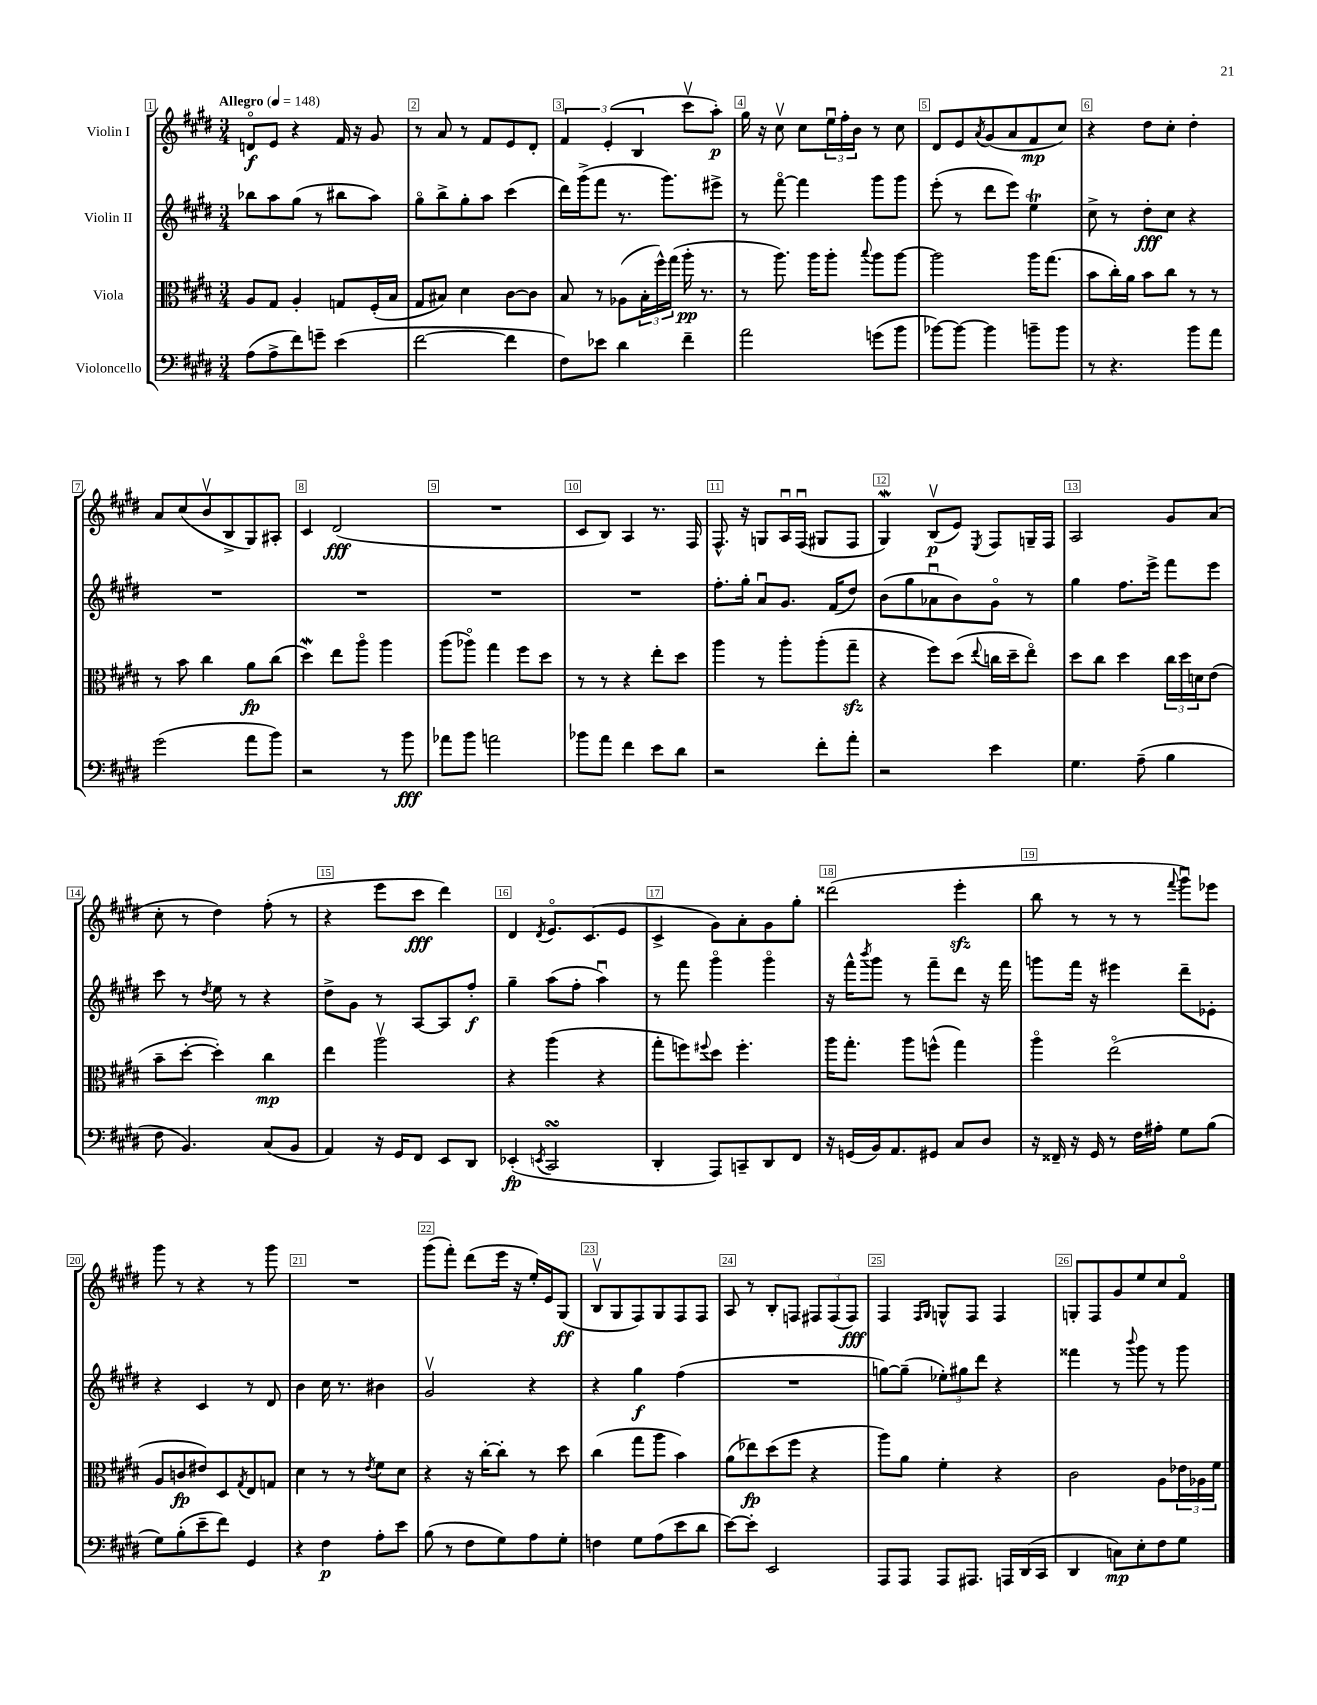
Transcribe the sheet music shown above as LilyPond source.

<<
\new StaffGroup <<
\new Staff = "s0" \with { instrumentName = "Violin I" } {
    \clef treble \key e \major \numericTimeSignature \time 3/4 \tempo "Allegro" 4 = 148
    d'8\flageolet\f e'8 r4 fis'16 r16 gis'8 |
    r8 a'8 r8 fis'8 e'8 dis'8-. |
    \tuplet 3/2 { fis'4 e'4-.( b4 } cis'''8\upbow a''8-.\p) |
    gis''16 r16 cis''8\upbow cis''8 \tuplet 3/2 { e''16\downbow fis''16-. b'16 } r8 cis''8 |
    dis'8 e'8 \acciaccatura { a'8 } gis'8( a'8 fis'8\mp cis''8) |
    r4 dis''8 cis''8-. dis''4-. |
    a'8 cis''8( b'8\upbow b8-> gis8) ais8-. |
    cis'4 dis'2\fff( |
    R2. |
    cis'8 b8) a4 r8. fis16 |
    fis8.-^ r16 g8 a16\downbow fis16\downbow( gis8 fis8 |
    gis4\mordent) b8\upbow\p( e'8) \acciaccatura { e8 } fis8 g16-- fis16 |
    a2 gis'8 a'8( |
    cis''8-. r8 dis''4) fis''8-.( r8 |
    r4 e'''8 cis'''8\fff dis'''4) |
    dis'4 \acciaccatura { dis'8 } e'8.\flageolet cis'8.( e'8 |
    cis'4-> gis'8) a'8-. gis'8 gis''8-. |
    disis'''2( e'''4-.\sfz |
    b''8 r8 r8 r8 \appoggiatura { fis'''8 } gis'''8\downbow) ees'''8 |
    gis'''8 r8 r4 r8 gis'''8 |
    R2. |
    gis'''8( fis'''8-.) dis'''8( e'''16 r16 e''16-.) e'16 gis8\ff( |
    b8\upbow gis8 fis8) gis8 fis8 fis8 |
    a8 r8 b8-. f8 \tuplet 3/2 { fis8 fis8( fis8\fff) } |
    fis4 \grace { fis16 gis16 } g8-^ fis8 fis4 |
    g8-. fis8 gis'8 e''8 cis''8 fis'8\flageolet \bar "|." |
}
\new Staff = "s1" \with { instrumentName = "Violin II" } {
    \clef treble \key e \major \numericTimeSignature \time 3/4
    bes''8 a''8 gis''8( r8 bis''8 a''8) |
    gis''8\flageolet b''8-> gis''8-. a''8 cis'''4( |
    dis'''16) gis'''16->( fis'''8 r8. gis'''8.) eis'''8-> |
    r8 fis'''8~\flageolet fis'''4 gis'''8 gis'''8 |
    e'''8-.( r8 dis'''8 e'''8) e''4\trill |
    cis''8-> r8 dis''8-.\fff cis''8 r4 |
    R2. |
    R2. |
    R2. |
    R2. |
    fis''8.-. gis''16-. a'8\downbow gis'8. fis'16( dis''8) |
    b'8( gis''8 aes'8\downbow b'8) gis'8\flageolet r8 |
    gis''4 fis''8. e'''16-> fis'''8 e'''8 |
    cis'''8 r8 \acciaccatura { dis''8 } e''8 r8 r4 |
    dis''8-> gis'8 r8 a8~ a8 fis''8-.\f |
    gis''4-- a''8( fis''8-. a''4\downbow) |
    r8 fis'''8 gis'''4\flageolet gis'''4\flageolet |
    r16 fis'''16-^ \acciaccatura { b'''8 } gis'''8 r8 fis'''8-- dis'''8 r16 fis'''16 |
    g'''8 fis'''16 r16 eis'''4 dis'''8-- ees'8-. |
    r4 cis'4 r8 dis'8 |
    b'4 cis''16 r8. bis'4 |
    gis'2\upbow r4 |
    r4 gis''4\f fis''4( |
    R2. |
    g''8~) g''8--( \tuplet 3/2 { ees''8-.) gis''8 dis'''8 } r4 |
    fisis'''4 r8 \appoggiatura { b'''8 } gis'''8 r8 gis'''8 \bar "|." |
}
\new Staff = "s2" \with { instrumentName = "Viola" } {
    \clef alto \key e \major \numericTimeSignature \time 3/4
    a8 gis8 a4-. g8 fis16-.( b16 |
    gis8 bis8) dis'4 cis'8~ cis'8 |
    b8 r8 aes8( \tuplet 3/2 { b16-. fis''16-^) gis''16( } a''16-.\pp r8. |
    r8 a''8.) a''16 a''8-. \appoggiatura { b''8 } a''8 a''8~ |
    a''2 a''16 gis''8.( |
    b'8 cis''16-.) a'16 b'8 cis''8 r8 r8 |
    r8 b'8 cis''4 a'8\fp cis''8( |
    dis''4\mordent) e''8 a''8\flageolet a''4 |
    a''8( aes''8\flageolet) gis''4 fis''8 dis''8 |
    r8 r8 r4 e''8-. dis''8 |
    a''4 r8 a''8-. a''8-.( gis''8--\sfz |
    r4 fis''8) dis''8( \appoggiatura { e''8 } c''16 dis''16-- e''8\flageolet) |
    dis''8 cis''8 dis''4 \tuplet 3/2 { cis''16 dis''16 d'16 } e'8( |
    b'8-- dis''8~-. dis''4-.) cis''4\mp |
    e''4 a''2\upbow |
    r4 a''4( r4 |
    gis''8-. f''8) \appoggiatura { fis''8 } dis''8 fis''4.-. |
    a''16 gis''8.-. a''8 f''8-^( gis''4) |
    a''4\flageolet e''2\flageolet( |
    a8 c'8\fp eis'8) dis8 \acciaccatura { gis8 } e8 g8 |
    dis'4 r8 r8 \acciaccatura { e'8 } fis'8 dis'8 |
    r4 r16 cis''16~-. cis''8-. r8 dis''8 |
    cis''4( gis''8 a''8 b'4) |
    a'8( ees''8\fp) dis''8( fis''8 r4 |
    a''8) a'8 fis'4-. r4 |
    cis'2 a8 \tuplet 3/2 { ees'16 aes16 fis'16 } \bar "|." |
}
\new Staff = "s3" \with { instrumentName = "Violoncello" } {
    \clef bass \key e \major \numericTimeSignature \time 3/4
    a8( a8-> fis'8) g'8-- e'4( |
    fis'2~ fis'4 |
    fis8) ees'8 dis'4 fis'4-- |
    a'2 g'8( b'8 |
    bes'8~) bes'8~ bes'4 b'8-- b'8 |
    r8 r4. b'8 a'8 |
    gis'2( a'8 b'8) |
    r2 r8 b'8\fff |
    aes'8 b'8 a'2 |
    bes'8 a'8 fis'4 e'8 dis'8 |
    r2 fis'8-. a'8-. |
    r2 e'4 |
    gis4. a8--( b4 |
    fis8 b,4.) cis8( b,8 |
    a,4) r16 gis,16 fis,8 e,8 dis,8 |
    ees,4-.\fp( \acciaccatura { e,8 } cis,2\turn |
    dis,4-. a,,8) c,8-- dis,8 fis,8 |
    r16 g,16( b,16) a,8. gis,8 cis8 dis8 |
    r16 fisis,16-- r16 gis,16 r8 fis16 ais16-. gis8 b8( |
    gis8) b8-.( e'8-- fis'8) gis,4 |
    r4 fis4\p a8-. e'8 |
    b8( r8 fis8 gis8) a8 gis8-. |
    f4 gis8 a8( e'8 dis'8 |
    e'8~) e'8-. e,2 |
    a,,8 a,,8 a,,8 ais,,8. a,,16 dis,16( cis,16 |
    dis,4 c8\mp) e8-. fis8 gis8 \bar "|." |
}
>>
>>
\layout { \context { \Score \override BarNumber.break-visibility = ##(#f #t #t) barNumberVisibility = #all-bar-numbers-visible \override BarNumber.stencil = #(make-stencil-boxer 0.1 0.3 ly:text-interface::print) } }
